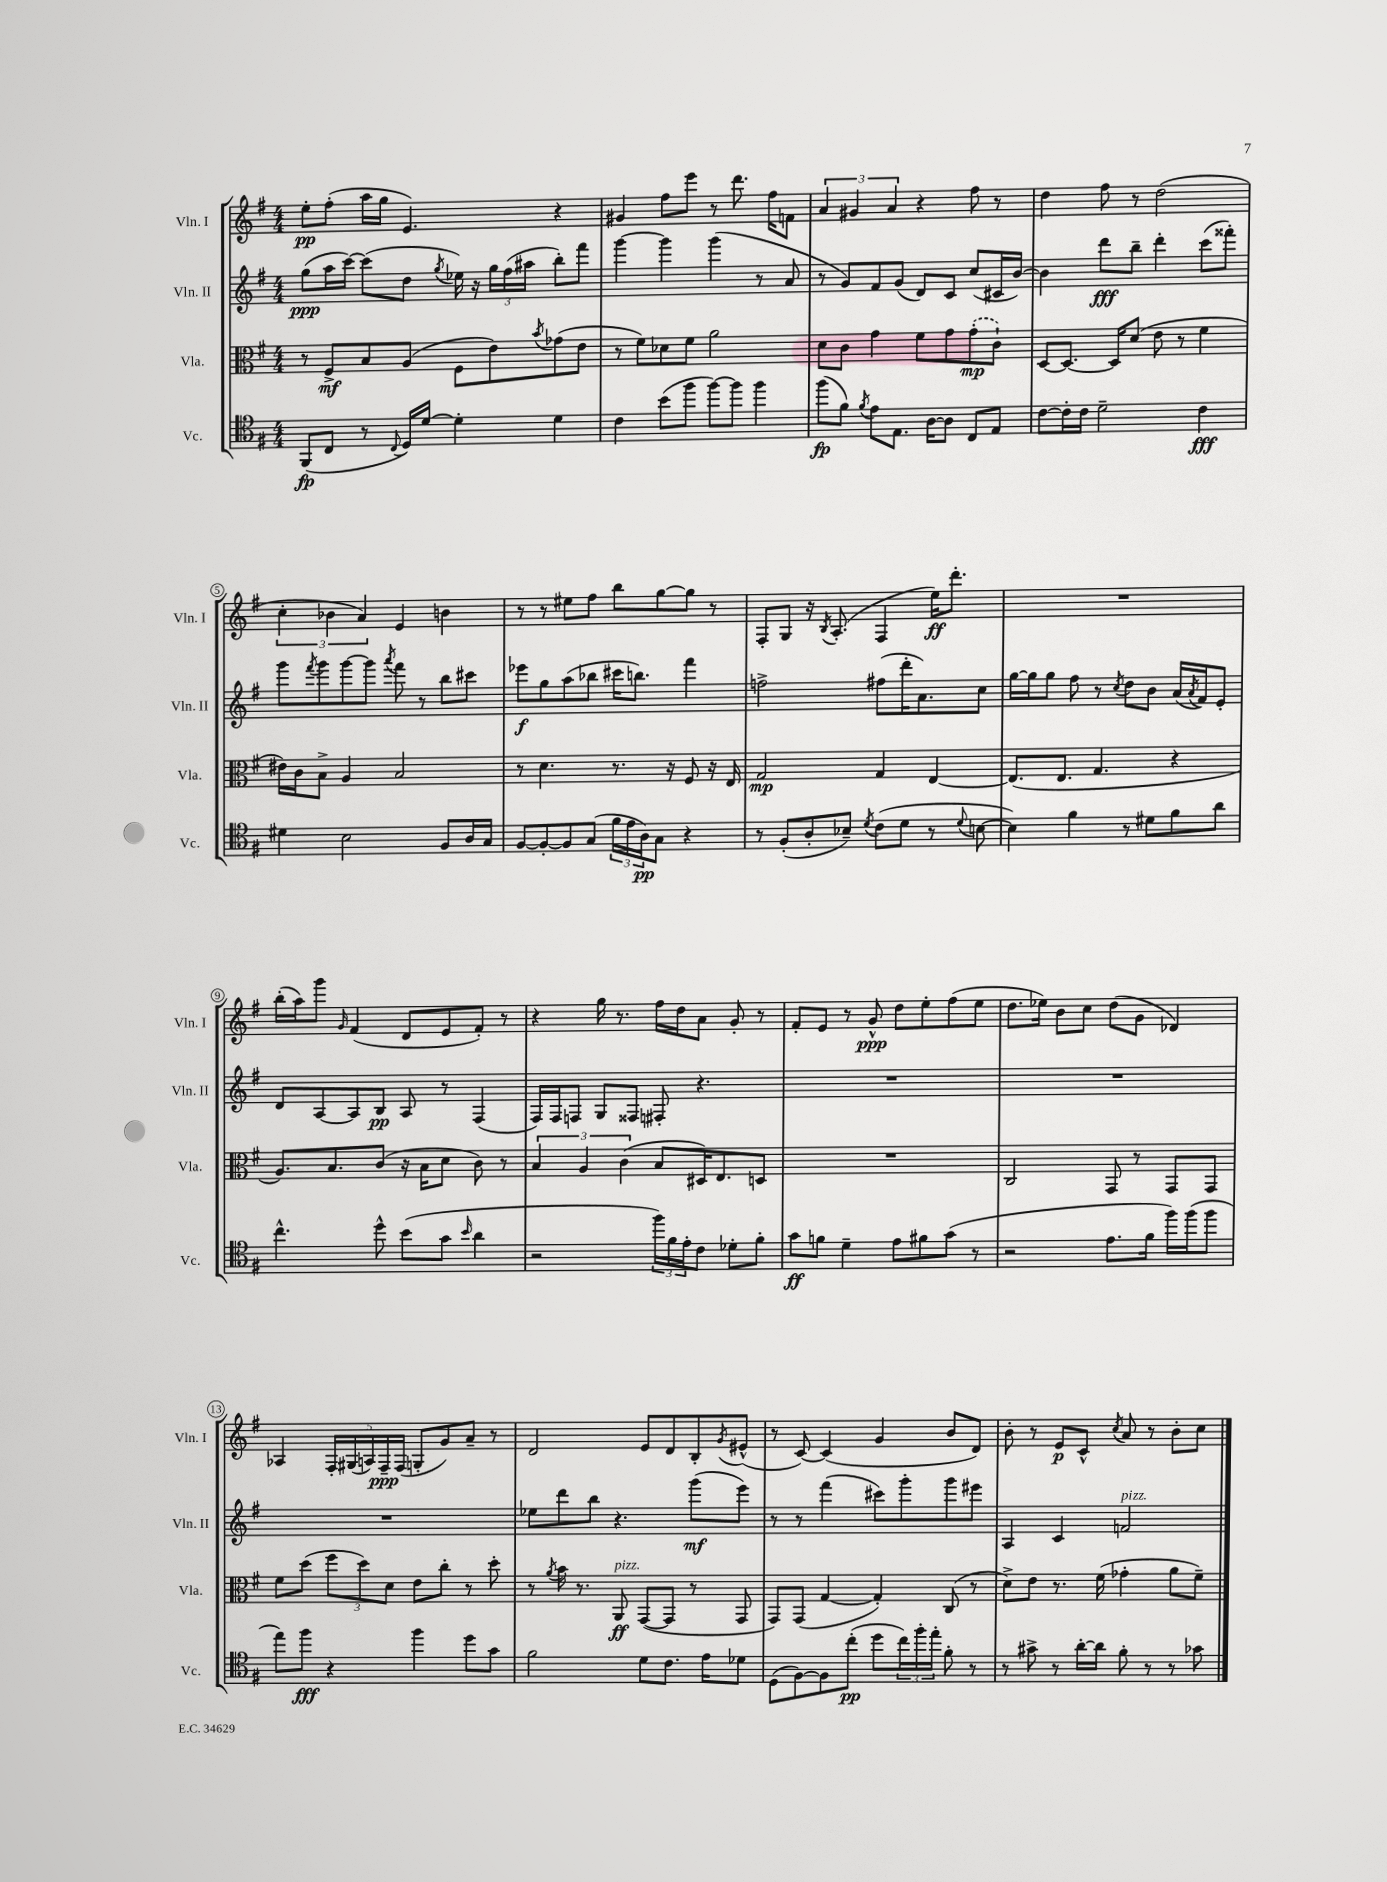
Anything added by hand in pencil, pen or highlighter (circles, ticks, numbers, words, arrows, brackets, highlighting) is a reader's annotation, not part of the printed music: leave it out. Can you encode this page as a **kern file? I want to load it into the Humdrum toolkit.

**kern	**kern	**kern	**kern
*staff4	*staff3	*staff2	*staff1
*clefC4	*clefC3	*clefG2	*clefG2
*k[f#]	*k[f#]	*k[f#]	*k[f#]
*M4/4	*M4/4	*M4/4	*M4/4
(8FF#	8r	(8gg	8ee'
8C	8F#^	16aa	(8ff#'
.	.	[16ccc)	.
8r	8B	(8ccc]	16aa
.	.	.	16gg
8qqC	.	.	.
16D)	(8A	8dd	4.e)
[16d	.	.	.
.	.	8qgg	.
4d']	8F#	16ee-)	.
.	.	16r	.
.	8e)	24gg	.
.	.	(24ff#	.
.	.	24aa#	.
.	8qb	.	.
4d	(8g-	8bb')	4r
.	8e	8fff#	.
=	=	=	=
4c	8r	[4ggg	4g#
.	8f#)	.	.
(8b	8d-	4ggg]	8ff#
8ff#	8f#	.	8eee
[8ff#)	2a	(4ggg	8r
8ff#]	.	.	8.ddd
4ff#	.	8r	.
.	.	.	16ff#
.	.	8a	8f
=	=	=	=
(8ff#	8d	8r	6a
8f#)	8c	8g)	.
.	.	.	6g#
8qf#	.	.	.
8e	4g	8f#	.
.	.	.	6a
8.E	.	(8g	.
.	8f#	8d)	4r
[16A	.	.	.
8A]	8g	8c	.
8C	(8g'	(8cc	8ff#
8E	8c`)	16c#	8r
.	.	[16b)	.
=	=	=	=
[8c	[8D	4b]	4dd
16c']	8.D_	.	.
16c	.	.	.
2d~	.	8ddd	8ff#
.	16D]	.	.
.	(8d	8bb~	8r
.	8e	4ddd'	(2dd
.	8r	.	.
4c	4f#	(8ccc	.
.	.	8fff##')	.
=	=	=	=
4d#	16e#)	8ggg	6cc'
.	16c	.	.
.	.	8qfff#	.
.	8B^	8ggg	.
.	.	.	6b-
2B	4A	[8ggg	.
.	.	.	6a)
.	.	8ggg]	.
.	.	8qaaa	.
.	2B	8fff#	4e
.	.	8r	.
8F#	.	8bb	4b
16A	.	8ccc#	.
16G	.	.	.
=	=	=	=
[8F#	8r	8eee-	8r
8F#'_	4.d	8gg	8r
8F#]	.	(8aa	8ee#
(8G	.	8bb-	8ff#
24f#	8.r	16ccc#	8bb
24e	.	.	.
.	.	8.bb)	.
24A)	.	.	.
8G	.	.	[8gg
.	16r	.	.
4r	8F#	4fff#	8gg]
.	16r	.	8r
.	16E	.	.
=	=	=	=
8r	2G	2ff^	8F#'
(8F#'	.	.	8G
8A'	.	.	16r
.	.	.	8qB
.	.	.	(8.A'
8B-~)	.	.	.
8qd	.	.	.
(8c	4G	(8ff#	4F#
8d	.	16ddd'	.
.	.	8.a)	.
8r	[4E	.	16ee)
.	.	.	8.ddd'
8qqd	.	.	.
[8B	.	8cc	.
=	=	=	=
4B])	(8.E]	[16gg	1r
.	.	16gg]	.
.	.	8gg	.
.	8.E	.	.
4f#	.	8ff#	.
.	4.G	8r	.
.	.	8qcc	.
8r	.	8dd	.
8d#	.	8b	.
8f#	4r	(16a	.
.	.	8qa	.
.	.	16f#)	.
8a	.	8e'	.
=	=	=	=
4.cc^^	8.A)	8d	(16bb'
.	.	.	16aa)
.	.	[8A	8ggg
.	8.B	.	.
.	.	.	16qqg
.	.	8A]	(4f#
8dd^^	(8c	8B	.
(8b	16r	8A	8d
.	16B	.	.
8g	8d	8r	8e
16qqb	.	.	.
4a	8c)	(4F#	8f#')
.	8r	.	8r
=	=	=	=
2r	6B	16F#)	4r
.	.	16F#	.
.	.	8F	.
.	6A	.	.
.	.	8G	16gg
.	.	.	8.r
.	(6c	.	.
.	.	8F##	.
24ff#)	8B	8F#'	16ff#
24f#	.	.	.
.	.	.	16dd
24e'	.	.	.
8c	16D#)	4.r	8a
.	8.E	.	.
8d-'	.	.	8g'
8f#'	8D	.	8r
=	=	=	=
8g	1r	1r	8f#'
8f	.	.	8e
4d~	.	.	8r
.	.	.	8g^^
8e	.	.	8dd
8f#	.	.	8ee'
(8g	.	.	(8ff#
8r	.	.	8ee
=	=	=	=
2r	2C	1r	8.dd
.	.	.	16ee-)
.	.	.	8b
.	.	.	8cc
8.e	8GG	.	(8dd
.	8r	.	8g
16f#	.	.	.
16ff#)	8GG	.	4d-)
(16ff#	.	.	.
8ff#	8GG	.	.
=	=	=	=
8ee)	8f#	1r	4A-
8ff#	(8dd	.	.
4r	12ff#	.	20F#'
.	.	.	(20G#
.	12dd)	.	.
.	.	.	20A)
.	.	.	20F#~
.	12d	.	.
.	.	.	(20F#
4ff#	8e	.	8G'
.	8cc'	.	8g)
8dd	8r	.	8a~
8g	8dd'	.	8r
=	=	=	=
2f#	8r	8ee-	2d
.	8qa	.	.
.	16b	8ddd	.
.	8.r	.	.
.	.	8bb	.
.	8AA	4.r	.
8d	([8GG	.	8e
8.c	8GG]	.	8d
.	8r	(8ggg	8B'
16e	.	.	.
.	.	.	8qg
8d-	8GG	8eee)	(8e#^^
=	=	=	=
(8D	8GG)	8r	8r
[8F#)	(8GG	8r	[8c)
8F#]	[4G	(4fff#	(4c]
(8cc'	.	.	.
8dd	4G'])	8ccc#)	4g
24cc)	.	8ggg'	.
24ff#'	.	.	.
24ee'	.	.	.
8f#'	(8C	8ggg	8b
8r	8r	8eee#	8d)
=	=	=	=
8r	8d^)	4A	8b'
8g#^	8e	.	8r
8r	8.r	4c	8e
[16a'	.	.	8c^^
16a]	(16f#	.	.
.	.	.	8qcc
8f#'	4g-'	2f	8a
8r	.	.	8r
8r	8a	.	8b'
8g-	8f#~)	.	8cc
==	==	==	==
*-	*-	*-	*-
